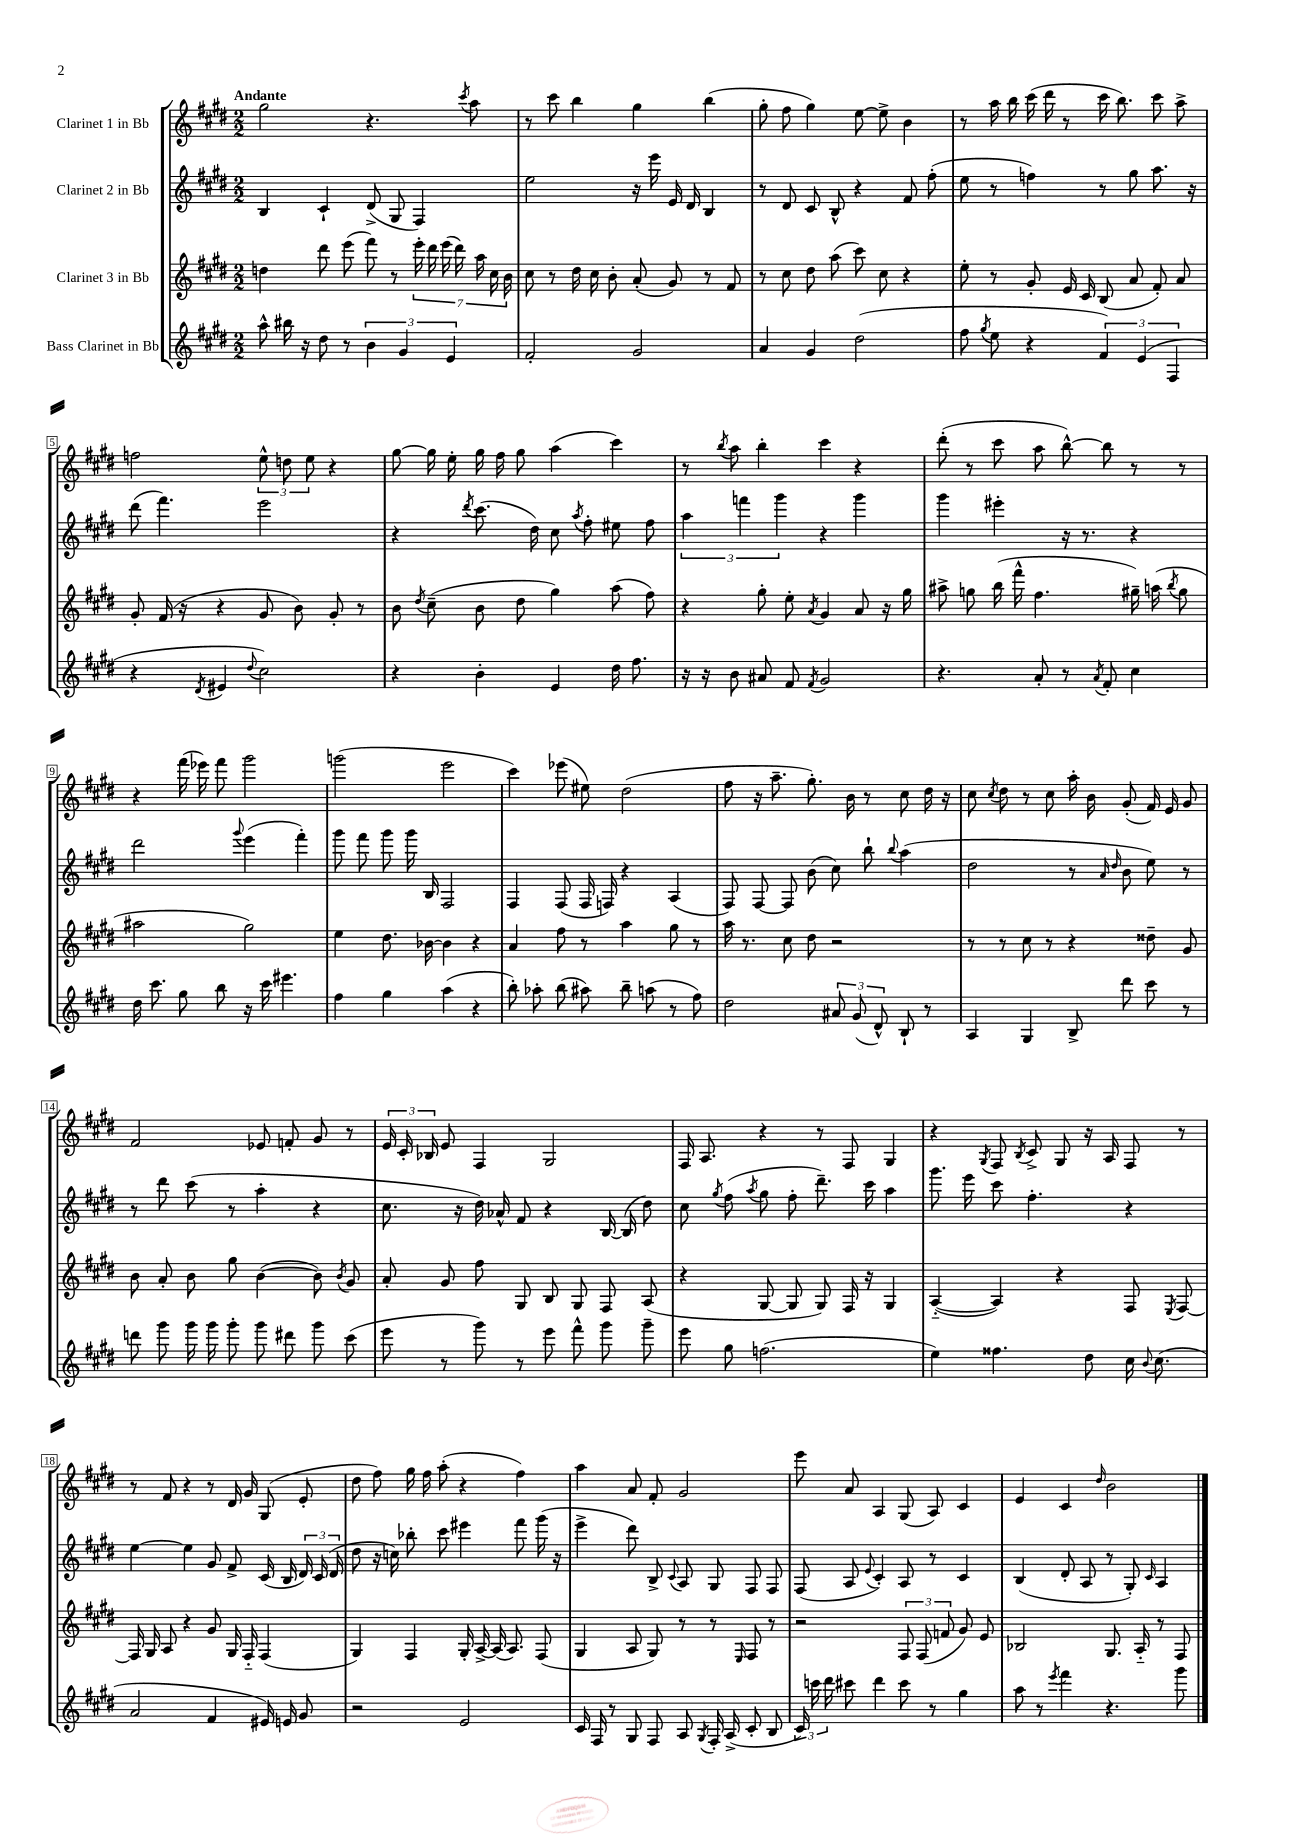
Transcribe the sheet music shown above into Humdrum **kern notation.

**kern	**kern	**kern	**kern
*staff4	*staff3	*staff2	*staff1
*clefG2	*clefG2	*clefG2	*clefG2
*k[f#c#g#d#]	*k[f#c#g#d#]	*k[f#c#g#d#]	*k[f#c#g#d#]
*M2/2	*M2/2	*M2/2	*M2/2
8aa^^\	4dd\	4B/	2gg#\
16bb#\	.	.	.
16r	.	.	.
8dd#\	8ddd#\	4c#`/	.
8r	(8eee\	.	.
6b\	8fff#\)	(8d#^/	4.r
.	8r	8G#/	.
6g#/	.	.	.
.	28eee'\	4F#/)	.
.	28ddd#\	.	.
.	(28eee\	.	.
6e/	.	.	.
.	28ddd#\)	.	.
.	.	.	8qccc#/
.	.	.	8aa\
.	28aa\	.	.
.	28cc#\	.	.
.	28b\	.	.
=	=	=	=
2f#'/	8cc#\	2ee\	8r
.	8r	.	8ccc#\
.	16dd#\	.	4bb\
.	16cc#\	.	.
.	8b'\	.	.
2g#/	(8a'/	16r	4gg#\
.	.	16eee\	.
.	8g#/)	16e/	.
.	.	16d#/	.
.	8r	4B/	(4bb\
.	8f#/	.	.
=	=	=	=
4a/	8r	8r	8gg#'\
.	8cc#\	8d#/	8ff#\
4g#/	8dd#\	8c#/	4gg#\)
.	(8aa\	8B^^/	.
(2dd#\	8ccc#\)	4r	[8ee\
.	8cc#\	.	8ee^\]
.	4r	8f#/	4b\
.	.	(8ff#'\	.
=	=	=	=
8ff#\	8ee'\	8ee\	8r
8qgg#/	.	.	.
8ee\	8r	8r	16aa\
.	.	.	16bb\
4r	8g#'/	4ff\)	(16ccc#\
.	.	.	16ddd#\
.	16e/	.	8r
.	16c#/	.	.
6f#/)	(8B/	8r	16ccc#\
.	.	.	8.bb\)
.	8a/	8gg#\	.
(6e/	.	.	.
.	8f#'/)	8.aa\	8ccc#\
6F#/	.	.	.
.	8a/	.	8aa^\
.	.	16r	.
=	=	=	=
4r	8g#'/	(8ddd#\	2ff\
.	(16f#/	4.fff#\)	.
.	16r	.	.
8qd#/	.	.	.
4e#/	4r	.	.
8qqdd#/	.	.	.
2cc#\)	8g#/	2eee\	12ee^^\
.	.	.	12dd\
.	8b\)	.	.
.	.	.	12ee\
.	8g#'/	.	4r
.	8r	.	.
=	=	=	=
4r	8b\	4r	[8gg#\
.	8qdd#/	.	.
.	(8cc#~\	.	16gg#\]
.	.	.	16ee'\
.	.	8qddd#/	.
4b'\	8b\	(8.ccc#\	16gg#\
.	.	.	16ff#\
.	8dd#\	.	8gg#\
.	.	16dd#\)	.
4e/	4gg#\)	8cc#\	(4aa\
.	.	8qaa/	.
.	.	8ff#'\	.
16dd#\	(8aa\	8ee#\	4ccc#\)
8.ff#\	.	.	.
.	8ff#\)	8ff#\	.
=	=	=	=
16r	4r	6aa\	8r
16r	.	.	.
.	.	.	8qbb/
8b\	.	.	8aa\
.	.	6fff\	.
8a#/	8gg#'\	.	4bb'\
.	.	6ggg#\	.
8f#/	8ee'\	.	.
8qf#/	8qa/	.	.
2g#/	4g#/	4r	4ccc#\
.	8a/	4ggg#\	4r
.	16r	.	.
.	16gg#\	.	.
=	=	=	=
4.r	8aa#^\	4ggg#\	(8ddd#'\
.	8gg\	.	8r
.	(16bb\	4eee#'\	8ccc#\
.	16fff#^^\	.	.
8a'/	4.ff#\	.	8aa\
8r	.	16r	[8bb^^\)
.	.	8.r	.
8qa/	.	.	.
8f#'/	.	.	8bb\]
4cc#\	16gg#~\)	4r	8r
.	(16aa\	.	.
.	8qbb/	.	.
.	8gg#\	.	8r
=	=	=	=
16dd#\	2aa#\	2ddd#\	4r
8.ccc#\	.	.	.
8gg#\	.	.	(16fff#\
.	.	.	16eee-\)
8bb\	.	.	8fff#\
.	.	8qqggg#/	.
16r	2gg#\)	(4eee\	2ggg#\
16ccc#\	.	.	.
4.eee#\	.	.	.
.	.	4fff#'\)	.
=	=	=	=
4ff#\	4ee\	8ggg#\	(2ggg\
.	.	8fff#\	.
4gg#\	8.dd#\	8ggg#\	.
.	.	16ggg#\	.
.	[16b-\	16B/	.
(4aa\	4b-\]	2F#/	2eee\
4r	4r	.	.
=	=	=	=
8bb'\)	4a/	4F#/	4ccc#\)
8aa-'\	.	.	.
(8bb\	8ff#\	(8F#/	(8eee-\
8aa#\)	8r	16F#/	8ee#\)
.	.	16F/)	.
8bb~\	4aa\	4r	(2dd#\
(8aa\	.	.	.
8r	8gg#\	(4A/	.
8ff#\)	8r	.	.
=	=	=	=
2dd#\	16aa\	8F#/)	8ff#\
.	8.r	.	.
.	.	[8F#/	16r
.	.	.	8.aa~\
.	8cc#\	8F#/]	.
.	8dd#\	(8b\	8.gg#'\)
12a#/	2r	8cc#\)	.
.	.	.	16b\
(12g#/	.	.	.
.	.	8bb`\	8r
12d#^^/)	.	.	.
.	.	8qqbb/	.
8B`/	.	(4aa\	8cc#\
8r	.	.	16dd#\
.	.	.	16r
=	=	=	=
4A/	8r	2dd#\	8cc#\
.	.	.	8qcc#/
.	8r	.	8dd#\
4G#/	8cc#\	.	8r
.	8r	.	8cc#\
8B^/	4r	8r	16aa'\
.	.	.	16b\
.	.	16qqa/	.
.	.	16qqdd#/	.
8ddd#\	.	8b\	(8g#'/
8ccc#\	8dd##~\	8ee\)	16f#/)
.	.	.	16e/
8r	8g#/	8r	8g#/
=	=	=	=
8ddd\	8b\	8r	2f#/
8ggg#\	8a'/	8ddd#\	.
16ggg#\	8b\	(8ccc#\	.
16ggg#\	.	.	.
8ggg#'\	8gg#\	8r	.
8ggg#\	([4b\	4aa'\	8e-/
8ddd#\	.	.	8f'/
8ggg#\	8b\])	4r	8g#/
.	8qb/	.	.
(8ccc#\	8g#/	.	8r
=	=	=	=
8eee\	8a'/	8.cc#\	24e/
.	.	.	24c#'/
.	.	.	24B-/
8r	8g#/	.	8e/
.	.	16r	.
8ggg#\)	8ff#\	16dd#\)	4F#/
.	.	16a-^^/	.
8r	8G#/	8f#/	.
8eee\	8B/	4r	2G#/
8fff#^^\	8G#/	.	.
8ggg#\	8F#/	[16B/	.
.	.	(16B/]	.
8ggg#~\	(8A/	8dd#\)	.
=	=	=	=
8eee\	4r	8cc#\	16F#/
.	.	.	8.A/
.	.	8qgg#/	.
8gg#\	.	(8ff#\	.
.	.	8qaa/	.
(2.ff\	[8G#/	8gg#\	4r
.	8G#/]	8ff#'\	.
.	8G#/)	8.ddd#~\)	8r
.	16F#/	.	8F#/
.	16r	16ccc#\	.
.	4G#/	4aa\	4G#/
=	=	=	=
4ee\)	([4A'~/	8.ggg#\	4r
.	.	16eee\	.
.	.	.	8qG#/
4.ff##\	4A/])	8ccc#\	8F#/
.	.	.	8qB/
.	.	4.ff#'\	8c#^/
.	4r	.	8G#/
8dd#\	.	.	16r
.	.	.	16A/
16cc#\	8F#/	4r	8F#/
8qqb/	.	.	.
(8.cc#\	.	.	.
.	8qE/	.	.
.	[8F#/	.	8r
=	=	=	=
2a/	16F#/]	[4ee\	8r
.	16G#/	.	.
.	8A/	.	8f#/
.	4r	4ee\]	4r
4f#/	8g#/	8g#/	8r
.	16G#/	8f#^/	16d#/
.	16F#'~/	.	16g#/
16e#/)	(4F#/	(16c#/	(8G#/
16e/	.	16B/	.
8g#/	.	24d#/)	8e'/
.	.	(24c#/	.
.	.	24d#/	.
=	=	=	=
2r	4G#/)	8dd#\	8dd#\
.	.	16r	8ff#\)
.	.	16cc\)	.
.	4F#/	8bb-'\	16gg#\
.	.	.	16ff#\
.	.	8ccc#\	(8aa'\
2e/	16G#'/	4eee#\	4r
.	[16A^/	.	.
.	(16A/]	.	.
.	8.A/)	.	.
.	.	8fff#\	4ff#\)
.	(8F#/	(16ggg#\	.
.	.	16r	.
=	=	=	=
16c#/	4G#/	4eee^\	4aa\
16F#/	.	.	.
8r	.	.	.
8G#/	8A/	8ddd#\)	8a/
8F#/	8G#/)	8B^/	8f#'/
.	.	8qqc#/	.
8A/	8r	8A/	2g#/
8qG#/	.	.	.
16F#'/	8r	8G#/	.
(16A^/	.	.	.
.	16qqE/	.	.
8c#'/	8F#/	8F#/	.
8B/	8r	8F#/	.
=	=	=	=
24c#/)	2r	(8F#/	8eee\
24ccc\	.	.	.
24ddd#\	.	.	.
8ccc#\	.	8A/	8a/
.	.	8qqe/	.
4ddd#\	.	4c#'/)	4A/
8ccc#\	12F#/	8A/	(8G#/
.	(12F#/	.	.
8r	.	8r	8A/)
.	12f/	.	.
4gg#\	8g#/)	4c#/	4c#/
.	8e/	.	.
=	=	=	=
8aa\	2B-/	(4B/	4e/
8r	.	.	.
8qeee/	.	.	.
4fff#\	.	8d#'/	4c#/
.	.	8A/	.
.	.	.	16qqdd#/
4.r	8.G#/	8r	2b\
.	.	8G#'/)	.
.	16A'~/	.	.
.	.	16qqc#/	.
.	8r	4A/	.
8ggg#\	8F#/	.	.
==	==	==	==
*-	*-	*-	*-
